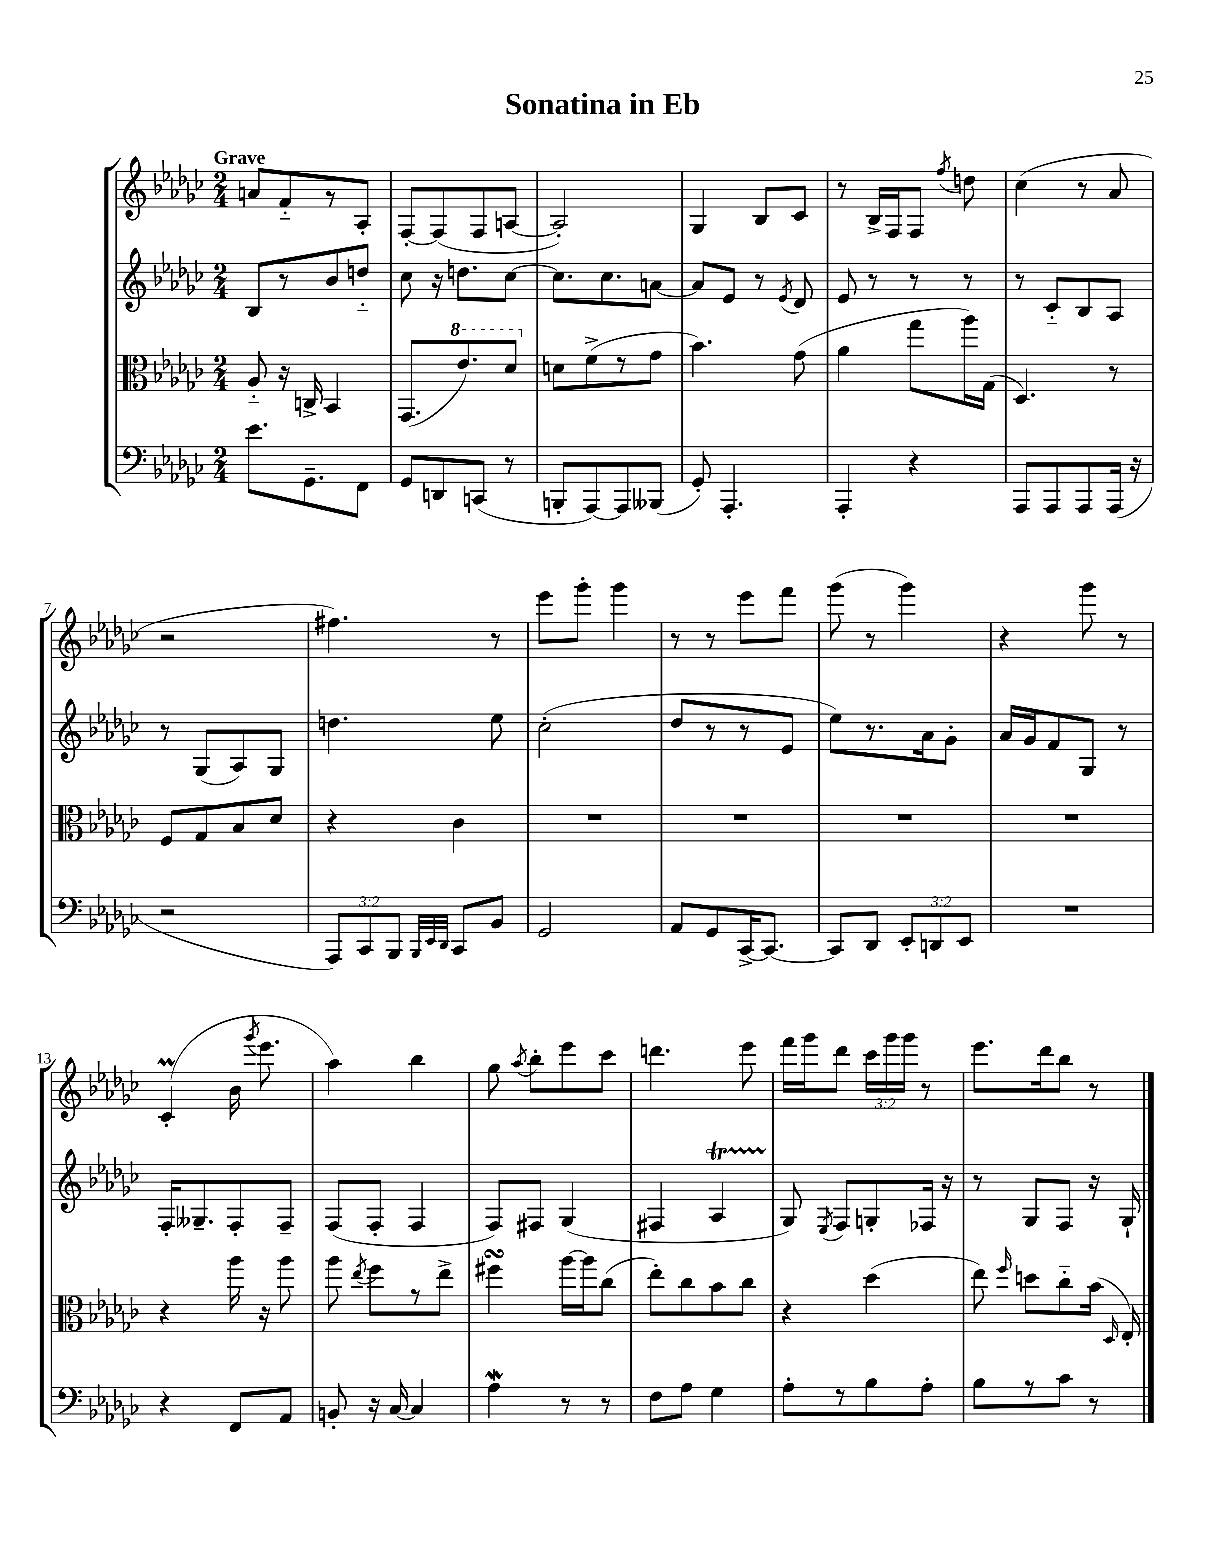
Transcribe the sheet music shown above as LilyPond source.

\header { title = "Sonatina in Eb" }
<<
\new StaffGroup <<
\new Staff = "s0" {
    \clef treble \key ges \major \numericTimeSignature \time 2/4 \override Staff.TupletNumber.text = #tuplet-number::calc-fraction-text \tempo "Grave"
    \autoBeamOff a'8[ f'8-_ r8 aes8]-. |
    f8[~-. f8( f8 a8]~ |
    a2-.) |
    ges4 bes8[ ces'8] |
    r8 bes16[-> f16 f8] \acciaccatura { f''8 } d''8 |
    ces''4( r8 aes'8 |
    r2 |
    fis''4.) r8 |
    ees'''8[ ges'''8]-. ges'''4 |
    r8 r8 ees'''8[ f'''8] |
    ges'''8( r8 ges'''4) |
    r4 ges'''8 r8 |
    ces'4-.\prall( bes'16 \acciaccatura { ges'''8 } ees'''8. |
    aes''4) bes''4 |
    ges''8 \acciaccatura { aes''8 } bes''8[-. ees'''8 ces'''8] |
    d'''4. ees'''8 |
    f'''16[ ges'''16 des'''8] \tuplet 3/2 { ces'''16[ ges'''16 ges'''16] } r8 |
    ees'''8.[ des'''16 bes''8] r8 \bar "|." |
}
\new Staff = "s1" {
    \clef treble \key ges \major \numericTimeSignature \time 2/4
    \autoBeamOff bes8[ r8 bes'8 d''8]-_ |
    ces''8 r16 d''8.[ ces''8]~ |
    ces''8.[ ces''8. a'8]~ |
    a'8[ ees'8] r8 \acciaccatura { ees'8 } des'8 |
    ees'8 r8 r8 r8 |
    r8 ces'8[-_ bes8 aes8] |
    r8 ges8[( aes8) ges8] |
    d''4. ees''8 |
    ces''2-.( |
    des''8[ r8 r8 ees'8] |
    ees''8[) r8. aes'16 ges'8]-. |
    aes'16[ ges'16 f'8 ges8] r8 |
    f16[-. geses8.-- f8-. f8]-- |
    f8[( f8]-. f4 |
    f8[) fis8] ges4( |
    fis4 aes4\startTrillSpan |
    ges8\stopTrillSpan) \acciaccatura { ees8 } f8[ g8-. fes16] r16 |
    r8 ges8[ f8] r16 ges16-! \bar "|." |
}
\new Staff = "s2" {
    \clef alto \key ges \major \numericTimeSignature \time 2/4
    \autoBeamOff aes8-_ r16 c16-> bes,4 |
    ges,8.[( \ottava #1 ees''8.) des''8] \ottava #0 |
    d'8[ f'8->( r8 ges'8] |
    bes'4.) ges'8( |
    aes'4 ges''8[ aes''16) ges16]( |
    des4.) r8 |
    f8[ ges8 bes8 des'8] |
    r4 ces'4 |
    R2 |
    R2 |
    R2 |
    R2 |
    r4 aes''16 r16 aes''8 |
    aes''8 \acciaccatura { ees''8 } f''8[ r8 ees''8]-> |
    fis''4\turn aes''16[~ aes''16 ces''8]( |
    ees''8[-.) ces''8 bes'8 ces''8] |
    r4 des''4( |
    ees''8) \grace { f''16 } d''8[ ces''8-_ bes'16]( \grace { des16 } ees16-.) \bar "|." |
}
\new Staff = "s3" {
    \clef bass \key ges \major \numericTimeSignature \time 2/4 \override Staff.TupletNumber.text = #tuplet-number::calc-fraction-text
    \autoBeamOff ees'8.[ ges,8.-- f,8] |
    ges,8[ d,8 c,8]( r8 |
    b,,8[-. aes,,8~) aes,,8 beses,,8]( |
    ges,8-.) aes,,4.-. |
    aes,,4-. r4 |
    aes,,8[ aes,,8 aes,,8 aes,,16]( r16 |
    r2 |
    \tuplet 3/2 { aes,,8[) ces,8 bes,,8] } \grace { bes,,32[ ees,32 des,32] } ces,8[ bes,8] |
    ges,2 |
    aes,8[ ges,8 ces,16~-> ces,8.]~ |
    ces,8[ des,8] \tuplet 3/2 { ees,8[-. d,8 ees,8] } |
    R2 |
    r4 f,8[ aes,8] |
    b,8-. r16 ces16~ ces4 |
    aes4\mordent r8 r8 |
    f8[ aes8] ges4 |
    aes8[-. r8 bes8 aes8]-. |
    bes8[ r8 ces'8] r8 \bar "|." |
}
>>
>>
